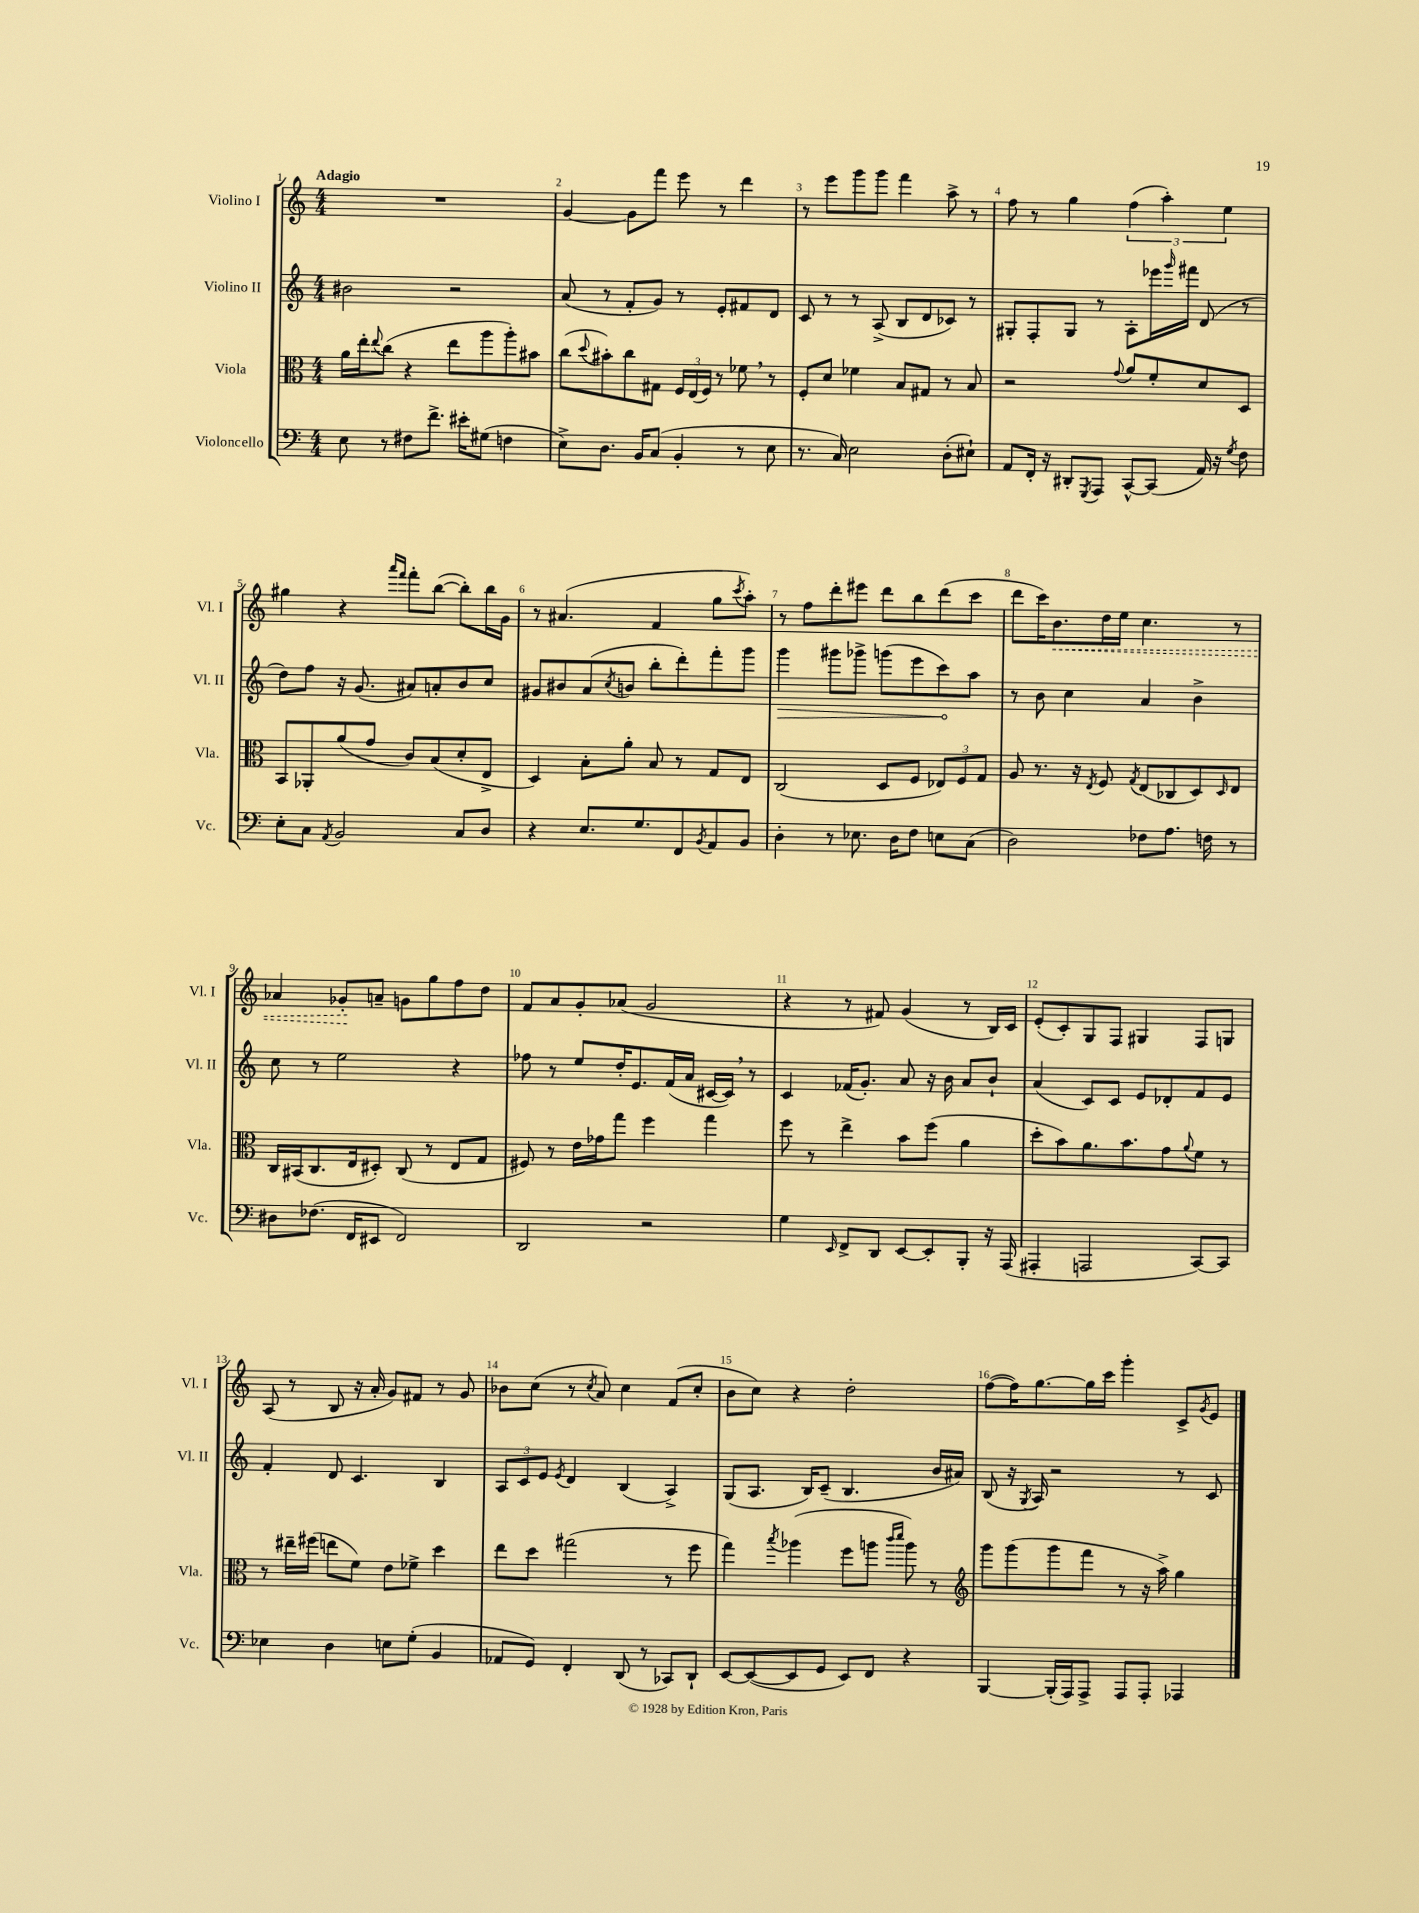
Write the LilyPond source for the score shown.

<<
\new StaffGroup <<
\new Staff = "s0" \with { instrumentName = "Violino I" shortInstrumentName = "Vl. I" } {
    \clef treble \key c \major \numericTimeSignature \time 4/4 \tempo "Adagio"
    R1 |
    g'4~ g'8 f'''8 e'''8 r8 d'''4 |
    r8 e'''8 g'''8 g'''8 f'''4 a''8-> r8 |
    f''8 r8 g''4 \tuplet 3/2 { f''4( a''4-.) e''4 } |
    gis''4 r4 \grace { a'''16 f'''16 } f'''8-. b''8~( b''8-.) b''16 g'16 |
    r8 ais'4.( f'4 g''8 \acciaccatura { c'''8 } a''8-.) |
    r8 f''8 d'''8-. eis'''8 d'''8 b''8 d'''8( c'''8 |
    d'''8 c'''16) \once \override Hairpin.style = #'dashed-line b'8.\< d''16 e''16 c''4. r8 |
    aes'4 ges'8-.\! a'8-- g'8 g''8 f''8 d''8 |
    f'8 a'8 g'8-. aes'8( g'2 |
    r4 r8 fis'8) g'4( r8 b16) c'16 |
    e'8-.( c'8-.) g8 f8 gis4 f8 g8 |
    a8( r8 b8 r16 a'16-. g'8) fis'8 r8 g'8 |
    bes'8 c''8( r8 \acciaccatura { c''8 } a'8) c''4 f'8( c''8-. |
    b'8 c''8) r4 d''2-. |
    f''8~( f''16) g''8.~ g''16 c'''16 g'''4-. c'8-> \acciaccatura { g'8 } e'8 \bar "|." |
}
\new Staff = "s1" \with { instrumentName = "Violino II" shortInstrumentName = "Vl. II" } {
    \clef treble \key c \major \numericTimeSignature \time 4/4
    bis'2 r2 |
    a'8( r8 f'8-. g'8) r8 e'8-. fis'8 d'8 |
    c'8 r8 r8 a8->( b8 d'8 ces'8) r8 |
    gis8-. f8-. gis8 r8 a8-. ees'''16 \grace { g'''16 } fis'''16 d'8( r8 |
    d''8) f''8 r16 g'8.( ais'8) a'8-. b'8 c''8 |
    gis'8 bis'8 a'8( \acciaccatura { c''8 } b'8 b''8-. d'''8-.) f'''8-. g'''8 |
    \once \override Hairpin.circled-tip = ##t g'''4\> gis'''8 ges'''8-> g'''8( e'''8 c'''8\!) a''8 |
    r8 b'8 c''4 a'4 b'4-> |
    c''8 r8 e''2 r4 |
    fes''8 r8 e''8 d''16-. e'8. f'16( a'16 cis'16~ cis'16) \breathe r8 |
    c'4 fes'16( g'8.-.) a'8 r16 b'16 a'8 b'8-! |
    a'4( c'8) c'8 e'8 des'8-. f'8 e'8 |
    f'4-. d'8 c'4. b4 |
    \tuplet 3/2 { a8 c'8 e'8 } \acciaccatura { e'8 } d'4 b4( a4->) |
    g8( a8. b16) c'8--( b4. b'16 ais'16) |
    b8( r16 \acciaccatura { g8 } a16) r2 r8 c'8 \bar "|." |
}
\new Staff = "s2" \with { instrumentName = "Viola" shortInstrumentName = "Vla." } {
    \clef alto \key c \major \numericTimeSignature \time 4/4
    a'16 e''16-. \appoggiatura { e''8 } c''8( r4 e''8 a''8 a''8-.) bis'8 |
    c''8( \appoggiatura { d''8 } bis'8-.) c''8 gis8 \tuplet 3/2 { f16 e16( f16) } r8 fes'8 \breathe r8 |
    f8-. d'8 fes'4 b8 gis8 r8 b8 |
    r2 \appoggiatura { g'8 } a'8 f'8-. d'8 d8 |
    b,8 aes,8-. a'8( g'8 c'8) b8( d'8-. e8-> |
    d4) b8-. a'8-. b8 r8 g8 e8 |
    c2( d8 f8 \tuplet 3/2 { ees8) f8 g8 } |
    a8 r8. r16 \acciaccatura { e8 } f8 \acciaccatura { g8 } e8( ces8 d8) \grace { d16 } e8 |
    c16 bis,16( c8. e16 dis8-.) c8( r8 e8 g8 |
    fis8) r8 e'16 ges'16 g''8 f''4 g''4 |
    f''8 r8 e''4-> b'8 f''8( a'4 |
    d''8-. b'8) a'8. b'8. g'8 \appoggiatura { a'8 } f'8 r8 |
    r8 eis''16-- fis''16( e''8 f'8) e'8 fes'8-> d''4 |
    e''8 d''8 gis''2( r8 f''8 |
    g''4) \acciaccatura { b''8 } aes''4( f''8 a''8 \grace { c'''16 d'''16 } a''8) r8 |
    \clef treble g'''8 g'''8( g'''8 f'''8 r8 r16 a''16->) g''4 \bar "|." |
}
\new Staff = "s3" \with { instrumentName = "Violoncello" shortInstrumentName = "Vc." } {
    \clef bass \key c \major \numericTimeSignature \time 4/4
    e8 r8 fis8 f'8.-> eis'16-. gis8( f4 |
    e8->) d8. b,16 c8( b,4-. r8 e8 |
    r8. c16) e2 d8-.( eis8-!) |
    a,8 f,16-. r16 dis,8-. \acciaccatura { g,,8 } a,,8 c,8~-^ c,8( a,16) r16 \acciaccatura { g8 } f8 |
    e8-. c8 \acciaccatura { a,8 } b,2 c8 d8 |
    r4 e8. g8. f,8 \acciaccatura { b,8 } a,8 b,8 |
    d4-. r8 ees8. d16 f8 e8 c8( |
    d2) fes8 a8. f16 r8 |
    dis8 fes8.( f,16 eis,8 f,2) |
    d,2 r2 |
    g4 \grace { e,16 } f,8-> d,8 e,8~ e,8-. b,,8-. r16 a,,16( |
    ais,,4-. a,,2 c,8~) c,8 |
    ees4 d4 e8 g8-.( b,4 |
    aes,8 g,8) f,4-. d,8( r8 ces,8) d,8-! |
    e,8~ e,8~( e,8 g,8 e,8) f,8 r4 |
    b,,4~ b,,16-.( a,,16) a,,8-> a,,8 a,,8-. aes,,4 \bar "|." |
}
>>
>>
\layout { \context { \Score \override BarNumber.break-visibility = ##(#f #t #t) barNumberVisibility = #all-bar-numbers-visible } }
